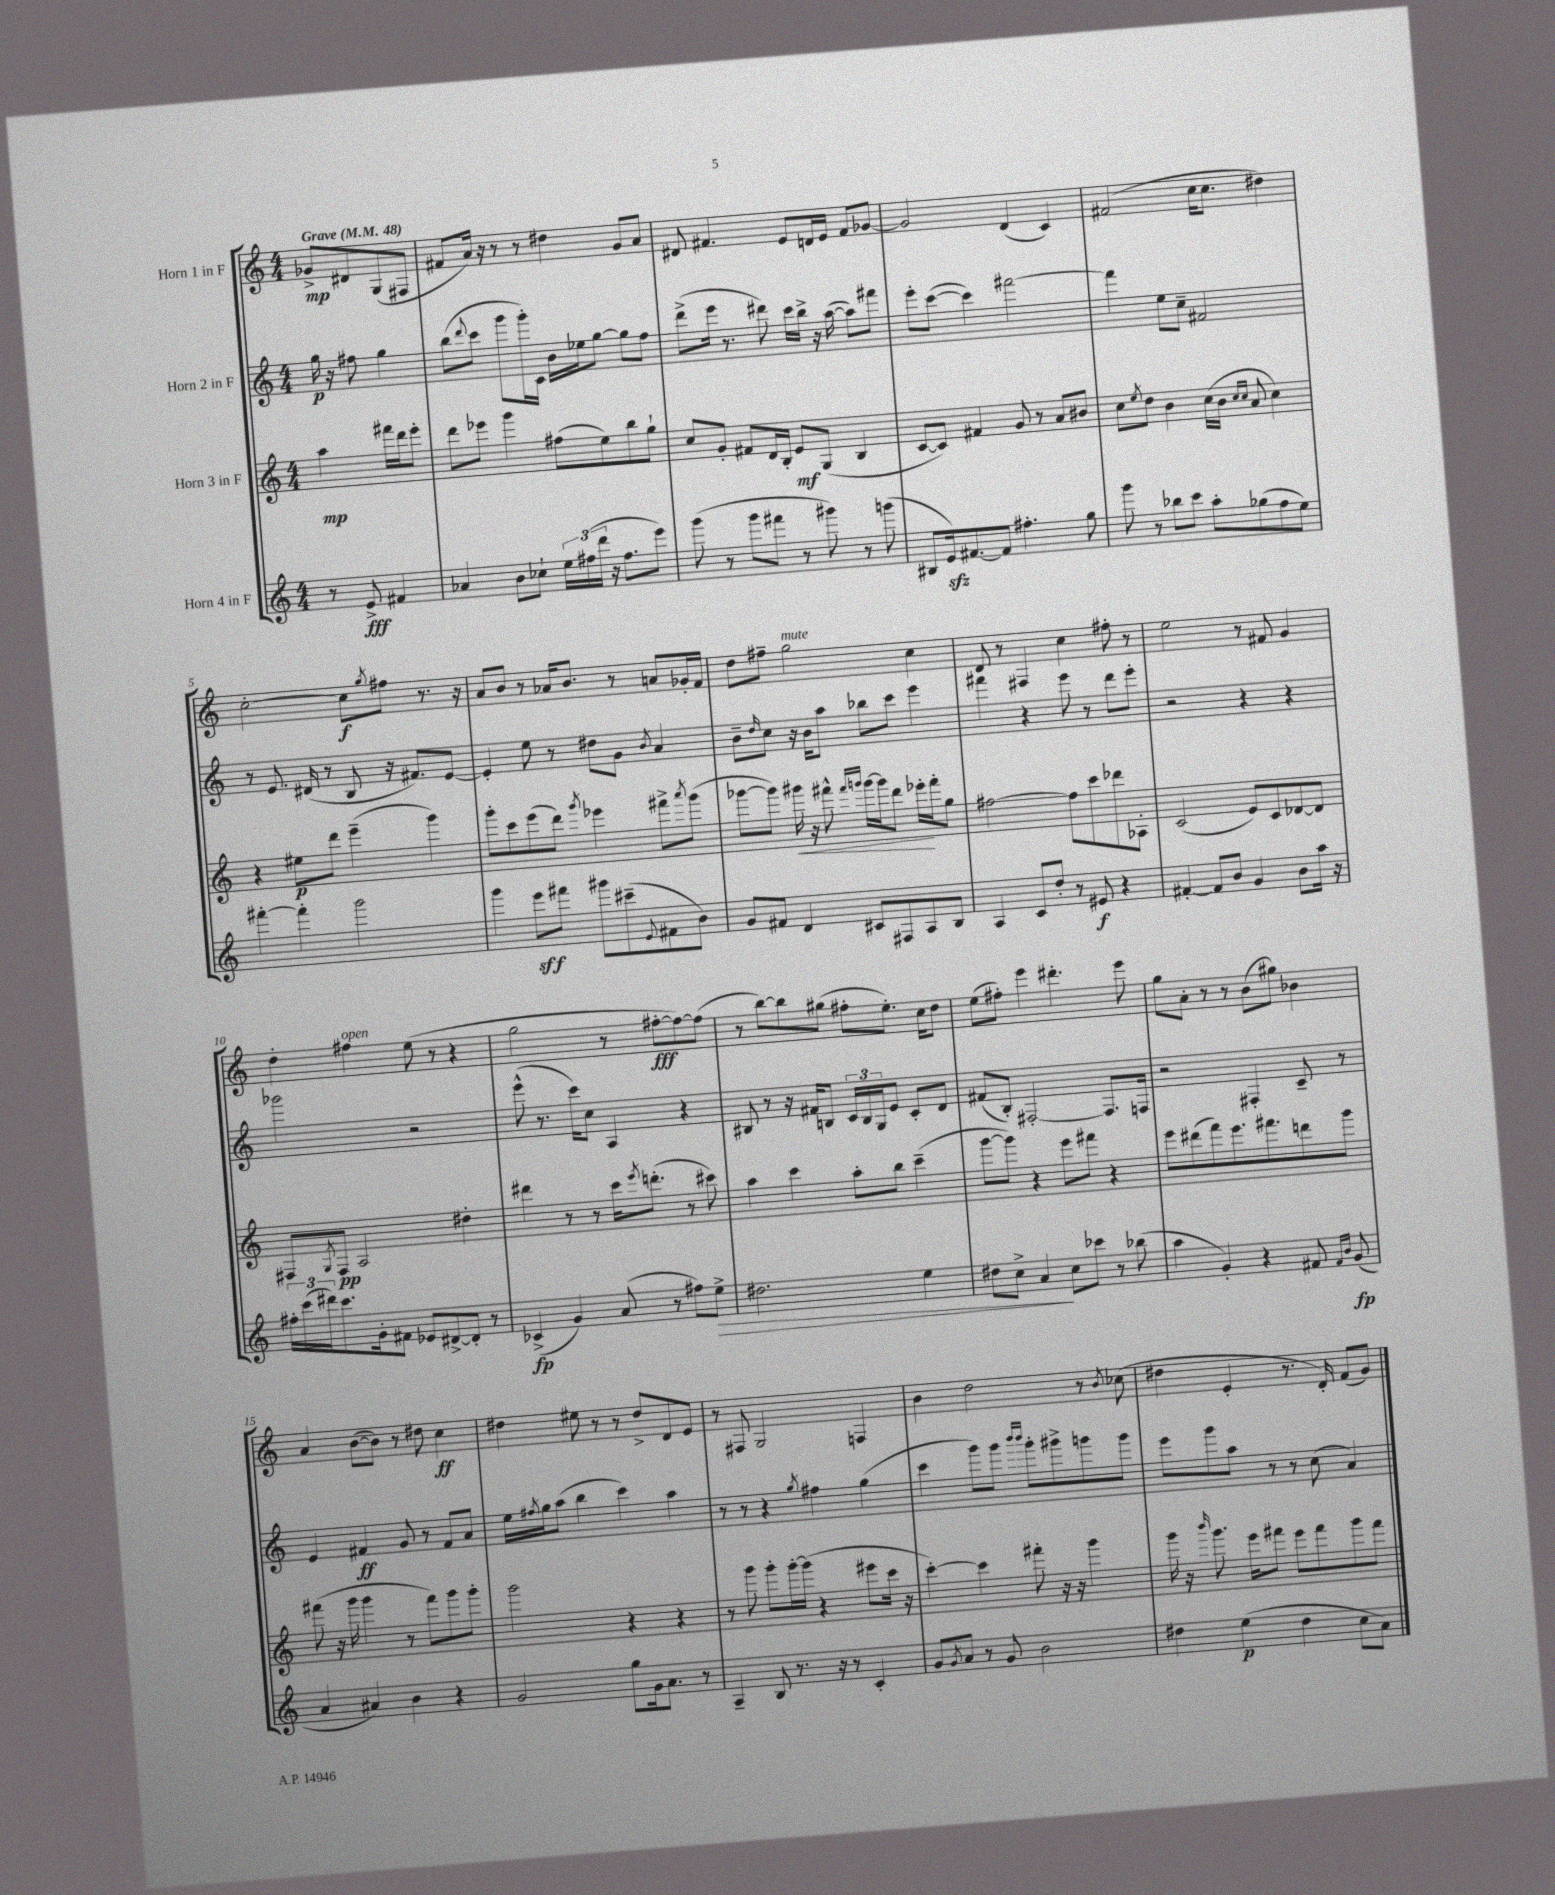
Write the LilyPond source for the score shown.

<<
\new StaffGroup <<
\new Staff = "s0" \with { instrumentName = "Horn 1 in F" } {
    \clef treble \key c \major \numericTimeSignature \time 4/4 \partial 2 \tempo "Grave" 4 = 48
    ges'8->\mp dis'8 g8( fis8 |
    fis'8 a'16) r16 r8 r8 dis''4 g'8 a'8 |
    dis'8 fis'4. e'8 d'16 e'16 fis'8 ges'8~ |
    ges'2 d'4( c'4) |
    fis'2( c''16 c''8. dis''4) |
    c''2~-. c''8\f \acciaccatura { g''8 } fis''8 r8. r16 |
    a'8 b'8 r8 aes'16 b'8. r8 a'8 ges'16-. f'16 |
    d''8 fis''8-- g''2^\markup { \italic "mute" } c''4 |
    d'8 r8 fis4 c''4 fis''8-. r8 |
    e''2 r8 fis'8 g'4 |
    d''4-. fis''4^\markup { \italic "open" } e''8( r8 r4 |
    g''2 r8 fis''8~-.\fff fis''8~) fis''8( |
    r8 b''8~) b''8 gis''8( fis''8-. e''8.-.) c''16 d''8 |
    e''8( fis''8-.) e'''4 dis'''4.-. e'''8 |
    g''8 a'8-. r8 r8 b'8( gis''8) bes'4 |
    a'4 b'8~( b'8) r8 dis''8 c''4\ff |
    dis''4 eis''8 r8 r8 dis''8-> d'8 e'8 |
    r8 fis8 g2 f4 |
    b'4 d''2 r8 \acciaccatura { b'8 } ces''8( |
    dis''4 e'4-. r8. d'16-.) f'8( g'8) \bar "|." |
}
\new Staff = "s1" \with { instrumentName = "Horn 2 in F" } {
    \clef treble \key c \major \numericTimeSignature \time 4/4 \partial 2
    g''16\p r16 fis''8 g''4 |
    b''8( \appoggiatura { d'''8 } c'''8 g'''8 g'''16-.) c'16 b'16 ees''16 g''8~ g''8 f''8 |
    d'''8->( e'''16 r8. dis'''8) c'''16 b''16-> r16 a''16~( a''8) fis'''8 |
    e'''8-. c'''8~( c'''4) fis'''2~ |
    fis'''4 e''8 c''8-- fis'2 |
    r8 e'8. dis'16( r8 b8 r16 fis'8.) e'8~ |
    e'4-. e''8 r8 dis''8 g'8 \acciaccatura { b'8 } a'4 |
    b'8-- \grace { d''16 } c''8 r16 b'16 a''8 bes''8 c'''8 e'''4 |
    fis'''4 r4 e'''8 r8 d'''8 e'''8-. |
    r2 r4 r4 |
    ges'''2 r2 |
    e'''8-^( r8. c'''16) c''8 a4 r4 |
    bis8 r8 r16 fis'16 b8 \tuplet 3/2 { c'16 b16 g16 } e'8 c'8-. d'8 |
    fis'8( b8-.) fis2~-. fis8. f16 |
    r2 fis4-. c'8-- r8 |
    e'4 fis'4\ff g'8 r8 fis'8 a'8 |
    e''16 \acciaccatura { fis''8 } g''16 a''8( b''4 c'''4) a''4 |
    r8 r8 r4 \acciaccatura { g''8 } fis''4 g''4( |
    c'''4 g'''8) g'''8 \grace { b'''16 b'''16 } g'''8-. gis'''8-> g'''8 g'''8 |
    e'''8 g'''8 a''8 r8 r8 c''8( a'4) \bar "|." |
}
\new Staff = "s2" \with { instrumentName = "Horn 3 in F" } {
    \clef treble \key c \major \numericTimeSignature \time 4/4 \partial 2
    a''4\mp fis'''16 d'''16 e'''8-. |
    d'''8 ees'''8 g'''4 fis''8( e''8) b''8 g''8-! |
    c''8 g'8-. fis'8 d'16 b16-. e'8\mf g8( b4 |
    c'8~ c'8) fis'4 g'8 r8 a'8 bis'8 |
    c''8 \acciaccatura { e''8 } d''8 b'4 c''16( b'16 \grace { c''16 c''16 } a'8 c''4) |
    r4 eis''8\p d'''8 e'''4--( g'''4) |
    g'''8-. c'''8 e'''8( d'''8) \acciaccatura { g'''8 } ees'''4 fis'''8-> \acciaccatura { a'''8 } g'''8( |
    ges'''8~ ges'''8) gis'''16\< r16 fis'''8-^ \grace { fis'''16 g'''16 } g'''16~ g'''16 d'''8 ees'''16-.\! fis'''16-. g''8 |
    fis''2~ fis''8 c'''8 des'''8 aes8-. |
    c'2( e'8) c'8 des'8~ des'8 |
    fis8 \acciaccatura { g8 } fis8\pp a2 dis''4-. |
    dis'''4 r8 r8 c'''16 \acciaccatura { e'''8 } d'''8.-.( r8 cis'''8) |
    a''4 c'''4 a''8-. b''8 c'''4--( |
    g'''8~ g'''8) r4 e'''8 fis'''8 r4 |
    e'''8 dis'''8( f'''8) e'''8. fis'''8. d'''8 g'''8 |
    fis'''8( r16 g'''16 g'''4 r8 fis'''8) g'''8 g'''8-. |
    g'''2 r4 r4 |
    r8 g'''8 g'''8-. g'''16~-. g'''16( r4 eis'''8 c'''16 r16 |
    c'''4~-.) c'''4 fis'''8-. r16 r16 g'''4 |
    g'''16 r16 \grace { b'''16 } g'''8. e'''16 fis'''8 e'''8 fis'''8 g'''8 fis'''8 \bar "|." |
}
\new Staff = "s3" \with { instrumentName = "Horn 4 in F" } {
    \clef treble \key c \major \numericTimeSignature \time 4/4 \partial 2
    r8 e'8->\fff fis'4 |
    aes'4 b'8 ces''8-! \tuplet 3/2 { e''16 fis''16( d'''16 } r16 fis''8. e'''8) |
    g'''8( r8 g'''8 fis'''8 r8 gis'''8) r8 g'''8( |
    bis8 e'16\sfz) fis'8.~ fis'8 fis''4.-. g''8 |
    g'''8 r8 bes''8 c'''8 a''8-. ges''8( f''8 e''8) |
    fis'''4~-. fis'''4-. g'''2 |
    g'''4 e'''8\sff fis'''8 gis'''8 cis'''8--( \appoggiatura { e'8 } fis'8 b'8) |
    g'8 fis'8 d'4 cis'8 fis8 a8 b8 |
    a4 c'8 d''8-. r8 eis'8\f r4 |
    fis'4~-. fis'8 b'8 g'4 b'8 a''16 r16 |
    \tuplet 3/2 { fis''16-. c'''16( dis'''16) } c'''8. g'16-. fis'8 ees'8 dis'8~-> dis'8-. r8 |
    ces'4->\fp( g'4) a'8( r8 fis''8) e''8->\> |
    dis''2. e''4 |
    dis''8 c''8-> a'4\! c''8 ces'''8 r8 bes''8( |
    a''4 g'4-.) r4 fis'8 \grace { fis'16 b'16 } g'8\fp( |
    a'4 ais'4) b'4 r4 |
    g'2 g''8 g'16 a'8. r8 |
    a4-- b8 r8. r16 r8 c'4-. |
    g'8 \acciaccatura { g'8 } a'8 r8 g'8 b'2 |
    dis''4 e''4\p( dis''4 c''8 a'8) \bar "|." |
}
>>
>>
